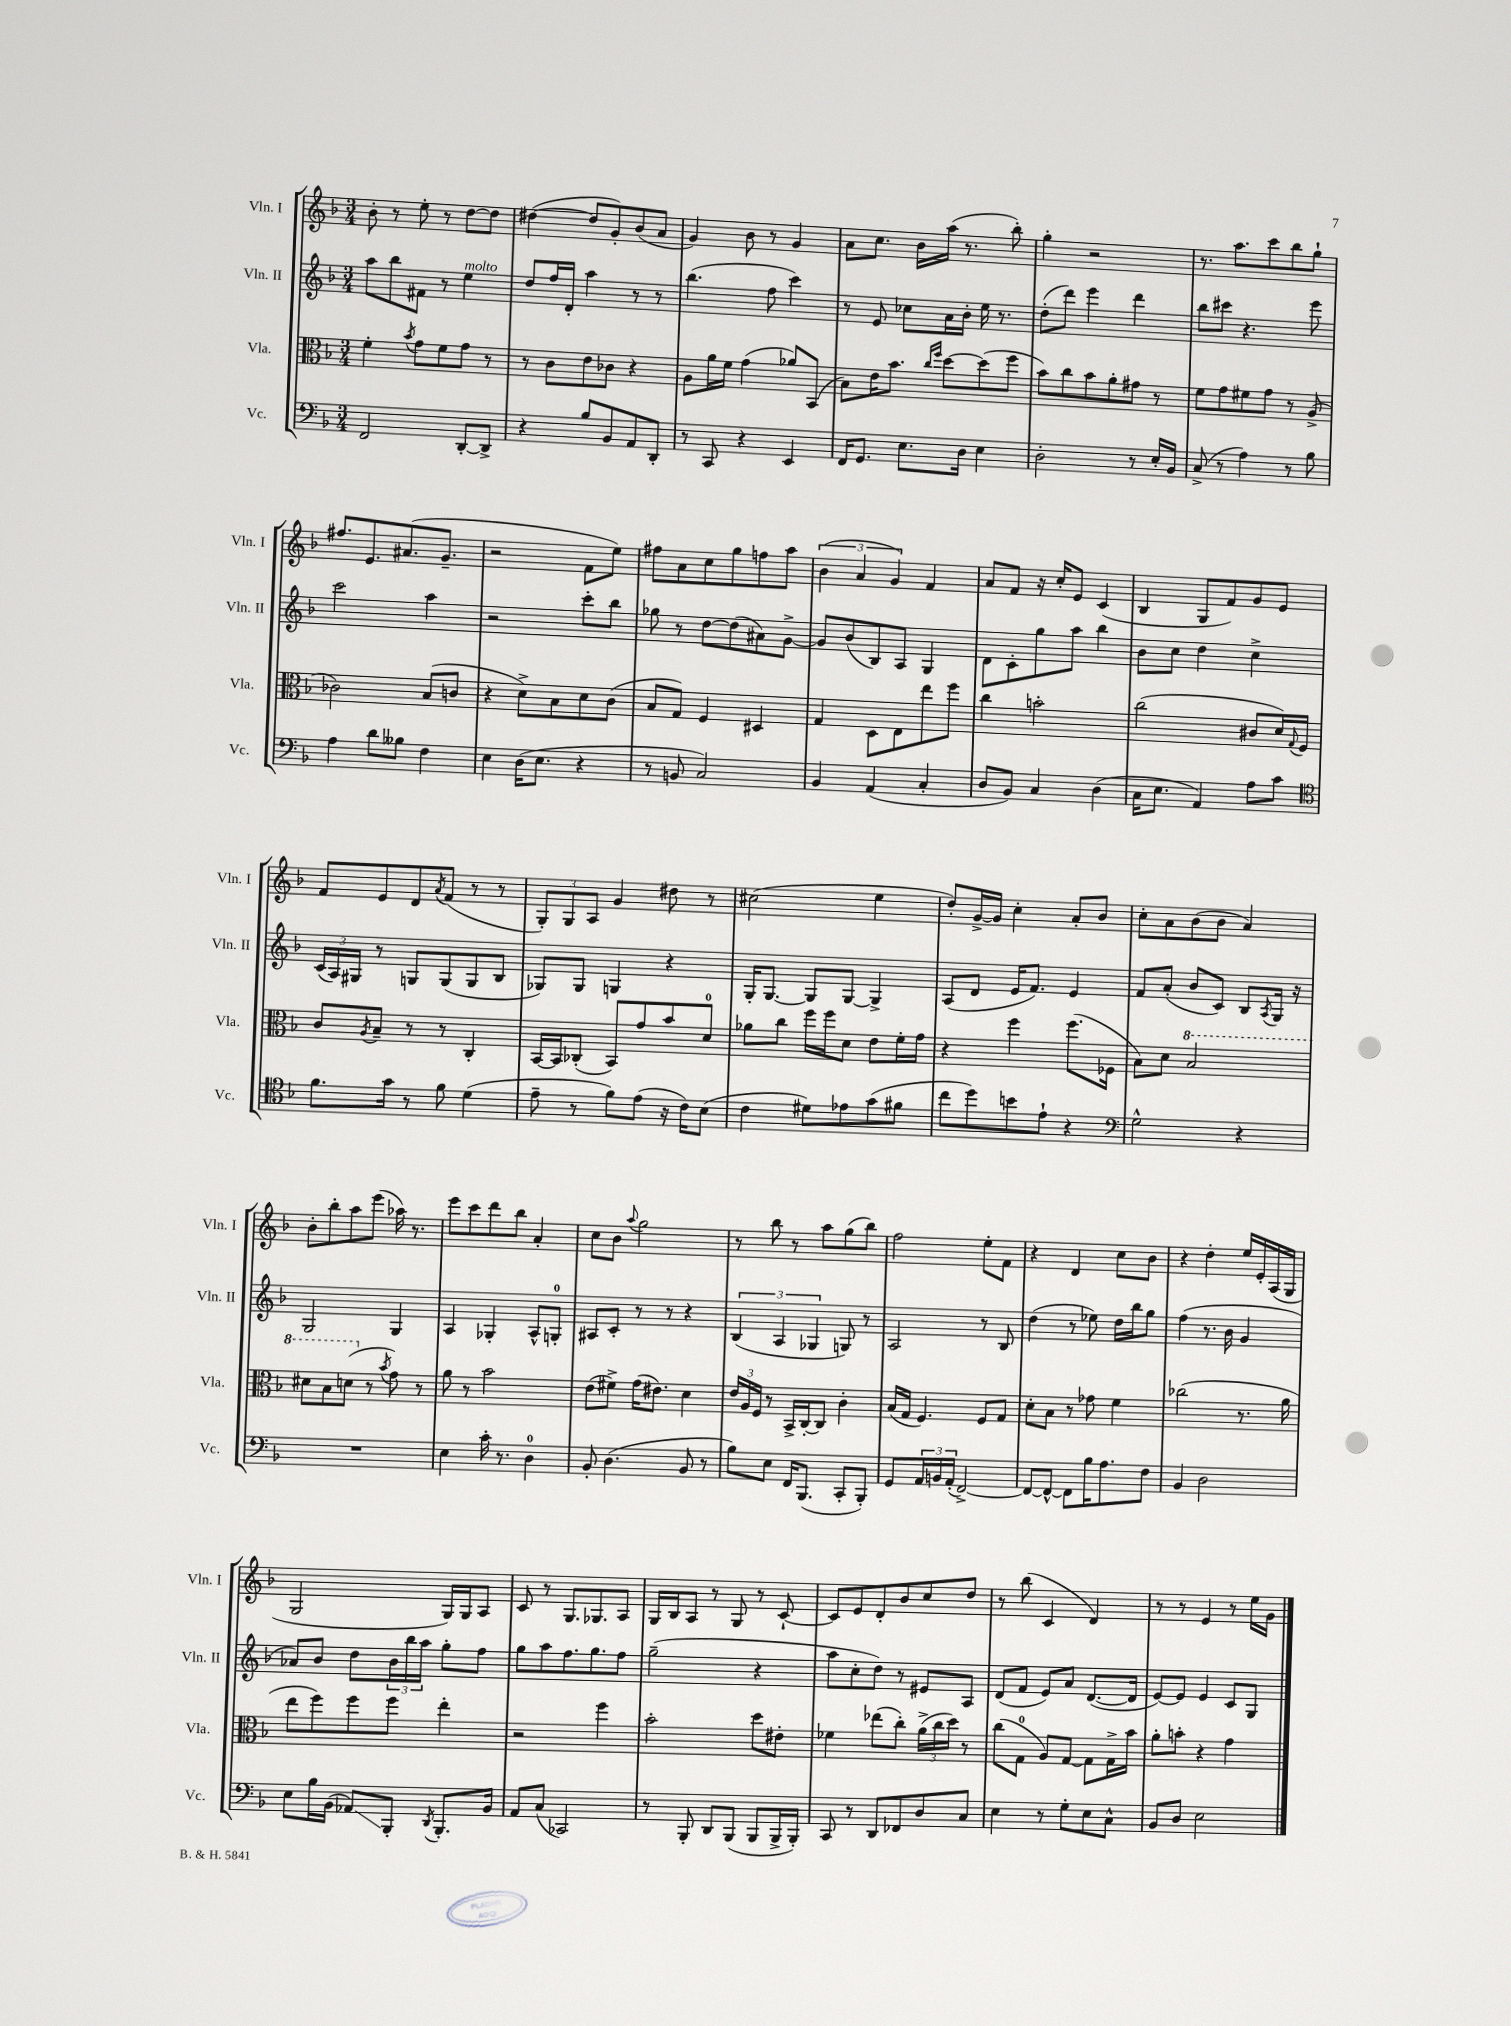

**kern	**kern	**kern	**kern
*staff4	*staff3	*staff2	*staff1
*clefF4	*clefC3	*clefG2	*clefG2
*k[b-]	*k[b-]	*k[b-]	*k[b-]
*M3/4	*M3/4	*M3/4	*M3/4
2FF	4f'	8aa	8b-'
.	.	8bb-	8r
.	8qb-	.	.
.	8g	8f#	8ee'
.	8f	8r	8r
[8DD'	8g	4ee	[8dd
8DD^]	8r	.	8dd]
=	=	=	=
4r	8r	8dd	([4dd#
.	8c	16ff	.
.	.	16d'	.
8B-	8e	4aa	8dd#]
8BB-	8c-	.	8g')
8AA	4r	8r	(8b-
8DD'	.	8r	8a
=	=	=	=
8r	8A	(4.bb-	4g)
8CC	16a	.	.
.	16f	.	.
4r	(4g	.	8b-
.	.	8ff	8r
4EE	8a-)	4ccc)	4g
.	(8BB-	.	.
=	=	=	=
16FF	8B-)	8r	8a
8.GG	.	.	.
.	16e	8e	8.cc
.	8.b-	.	.
8.E	.	8cc-	.
.	.	.	16b-
.	16qqcc	.	.
.	16qqff	.	.
.	[8dd	16a	(16aa
16D	.	16b-'	8.r
4E	(8dd]	16ee	.
.	.	8.r	.
.	8ff	.	8bb-')
=	=	=	=
2D'	8b-)	(8dd'	4gg'
.	8cc	8ddd)	.
.	8b-	4eee	2r
.	8a'	.	.
8r	8g#	4ddd	.
16E'	8r	.	.
16BB-	.	.	.
=	=	=	=
(8C^	8f	8bb-	8.r
8r	8g	8ccc#	.
.	.	.	8.aa
4A)	8f#	4.r	.
.	8g	.	8ccc
8r	8r	.	8bb-
8B-	(8A^	8eee	8gg`
=	=	=	=
4A	2c-)	2ccc	8.ff#
.	.	.	8.e
8d	.	.	.
8B--	.	.	(8.a#
4F	(8B-	4aa	.
.	.	.	8.g~
.	8c	.	.
=	=	=	=
4E	4r	2r	2r
(16D	8d^)	.	.
8.E	.	.	.
.	8B-	.	.
4r	8d	8ccc'	8f
.	(8c	8bb-	8ee)
=	=	=	=
8r	8B-	8gg-	8ff#
8BB	8G)	8r	8a
2C)	4F	[8dd	8cc
.	.	(8dd]	8gg
.	4D#	8a#)	8ff
.	.	[8g^	8aa
=	=	=	=
4BB-	4G	8g]	(6b-
.	.	(8b-	.
.	.	.	6a
(4AA	8D	8B-)	.
.	.	.	6g)
.	8E	8A	.
4C'	8ee	4G	4f
.	8ff	.	.
=	=	=	=
8D	4cc	8d	8a
8BB-)	.	8c'	8f
4C	2b'	8gg	16r
.	.	.	16cc'
.	.	8aa	8e
(4D	.	4bb-	(4c
=	=	=	=
16C	(2cc	8b-	4B-
8.E	.	.	.
.	.	8cc	.
4AA)	.	4dd	8G
.	.	.	8f)
8A	8c#	4cc^	8g
8c	16d)	.	8e
.	8qqG	.	.
.	16F	.	.
=	=	=	=
*clefC4	*	*	*
8.f	8c	(24c	8f
.	.	24A)	.
.	.	24G#	.
.	8qA	.	.
.	8B-~	8r	8e
16g	.	.	.
8r	8r	8G	8d
.	.	.	8qa
8f	8r	(8G	(8f
(4d	4C'	8G	8r
.	.	8B-	8r
=	=	=	=
8e~	[16BB-	8G-)	12G')
.	16BB-]	.	.
.	.	.	12G
8r	(8C-'	8G-	.
.	.	.	12A
8f)	8BB-)	4G	4g
(8e	8g	.	.
16r	8b-	4r	8dd#
16c)	.	.	.
(8B-	8d	.	8r
=	=	=	=
4c	8a-	16G'	(2cc#
.	.	[8.G	.
.	8cc	.	.
8d#)	16ff	8G]	.
.	16ff	.	.
8e-	8d	[8G	.
(8g	8e	4G^]	4ee
8f#	16f'	.	.
.	16g	.	.
=	=	=	=
8cc	4r	(8A	8dd')
8dd)	.	8d	[16g^
.	.	.	16g]
8b	4ff	16e	4cc'
.	.	8.f)	.
8e`	.	.	.
4r	(8.ff	4e	8a'
.	.	.	8b-
.	16F-	.	.
=	=	=	=
*clefF4	*	*	*
2G^^	8B-)	8f	8cc'
.	8d	(8a'	8a
.	2b-	8b-	(8b-
.	.	8c)	8b-
4r	.	8B-	4a)
.	.	8qA	.
.	.	16G	.
.	.	16r	.
=	=	=	=
2.r	8dd#	2G	8b-'
.	8b-	.	8bb-'
.	(8dd	.	8aa
.	8r	.	(8eee
.	8qb-	.	.
.	8g)	4G	16aa-)
.	.	.	8.r
.	8r	.	.
=	=	=	=
4E	8a	4A	8eee
.	8r	.	8ccc
16c'	2b-	4G-'	8ddd
8.r	.	.	.
.	.	.	8bb-
4D	.	8A^^	4a'
.	.	8G'	.
=	=	=	=
8BB-'	(8e	8A#	8cc
(4.D	8f#^)	8c'	8b-
.	.	.	8qqaa
.	(16g	8r	2gg
.	8.e#)	.	.
.	.	8r	.
8BB-	4d	4r	.
8r	.	.	.
=	=	=	=
8B-)	24e	(6B-	8r
.	24A	.	.
.	24F	.	.
8E	8r	.	8bb-
.	.	6A	.
16FF	16BB-^	.	8r
(8.BBB-	[16C'	.	.
.	.	6G-	.
.	8C]	.	8aa
8CC'	4c'	8G)	(8gg
8BBB-')	.	8r	8bb-)
=	=	=	=
8GG	(16B-	2A	2ff
.	16G	.	.
24AA	4.F)	.	.
24BB	.	.	.
(24AA'	.	.	.
[2FF^)	.	.	.
.	8F	8r	8ee'
.	8G	8B-	8f
=	=	=	=
8FF_	8d'	(4dd	4r
8FF^^_	8B-	.	.
8FF]	8r	8r	4d
16B-	8g-	8ee-)	.
8.A	.	.	.
.	4f	16dd	8cc
.	.	16bb-	.
8F	.	8gg	8b-
=	=	=	=
4BB-	(2cc-	(4ff	4r
2D	.	8.r	4dd'
.	.	16b-	.
.	8.r	4g	16ee
.	.	.	16e'
.	.	.	(16A
.	16a	.	16G
=	=	=	=
8E	8ee	8a-)	2G
16B-	8ff)	8b-	.
(16BB-	.	.	.
8AA-)	8ff	8dd	.
8BBB-'	8ff	24b-	.
.	.	24bb-	.
.	.	24aa	.
8qDD	.	.	.
8.BBB-'	4ee'	8gg'	16G)
.	.	.	16G
.	.	8ff	8A
16BB-	.	.	.
=	=	=	=
8AA	2r	8gg	8c
(8C	.	8aa	8r
2CC-)	.	8.ff	8.G
.	.	8.gg	8.G-
.	4ff	.	.
.	.	8ff	8A
=	=	=	=
8r	2b-'	(2gg~	16G
.	.	.	16B-
8BBB-'	.	.	8A
8DD	.	.	8r
(8BBB-	.	.	8G
8BBB-	8dd	4r	8r
16BBB-^	8e#'	.	[8c`
16BBB-')	.	.	.
=	=	=	=
8CC	4f-	8aa	8c]
8r	.	8cc'	8e
8DD	(8ee-	8dd)	8d'
8FF-	8cc')	8r	8b-
8D	(24a^	8e#	8cc
.	24cc	.	.
.	24dd)	.	.
8C	8r	8A	8dd
=	=	=	=
4E	(8cc	(8d	8r
.	8G	8f	(8bb-
8r	8A)	8e)	4c
8G'	[8G	8a	.
8E	8G]	([8.d	4d)
8C^^	16G^	.	.
.	16b-	16d]	.
=	=	=	=
8BB-	8a'	[8e)	8r
8D	8b'	8e]	8r
2E	4r	4e	4e
.	4g	8c	8r
.	.	8G	16ee
.	.	.	16g
==	==	==	==
*-	*-	*-	*-
